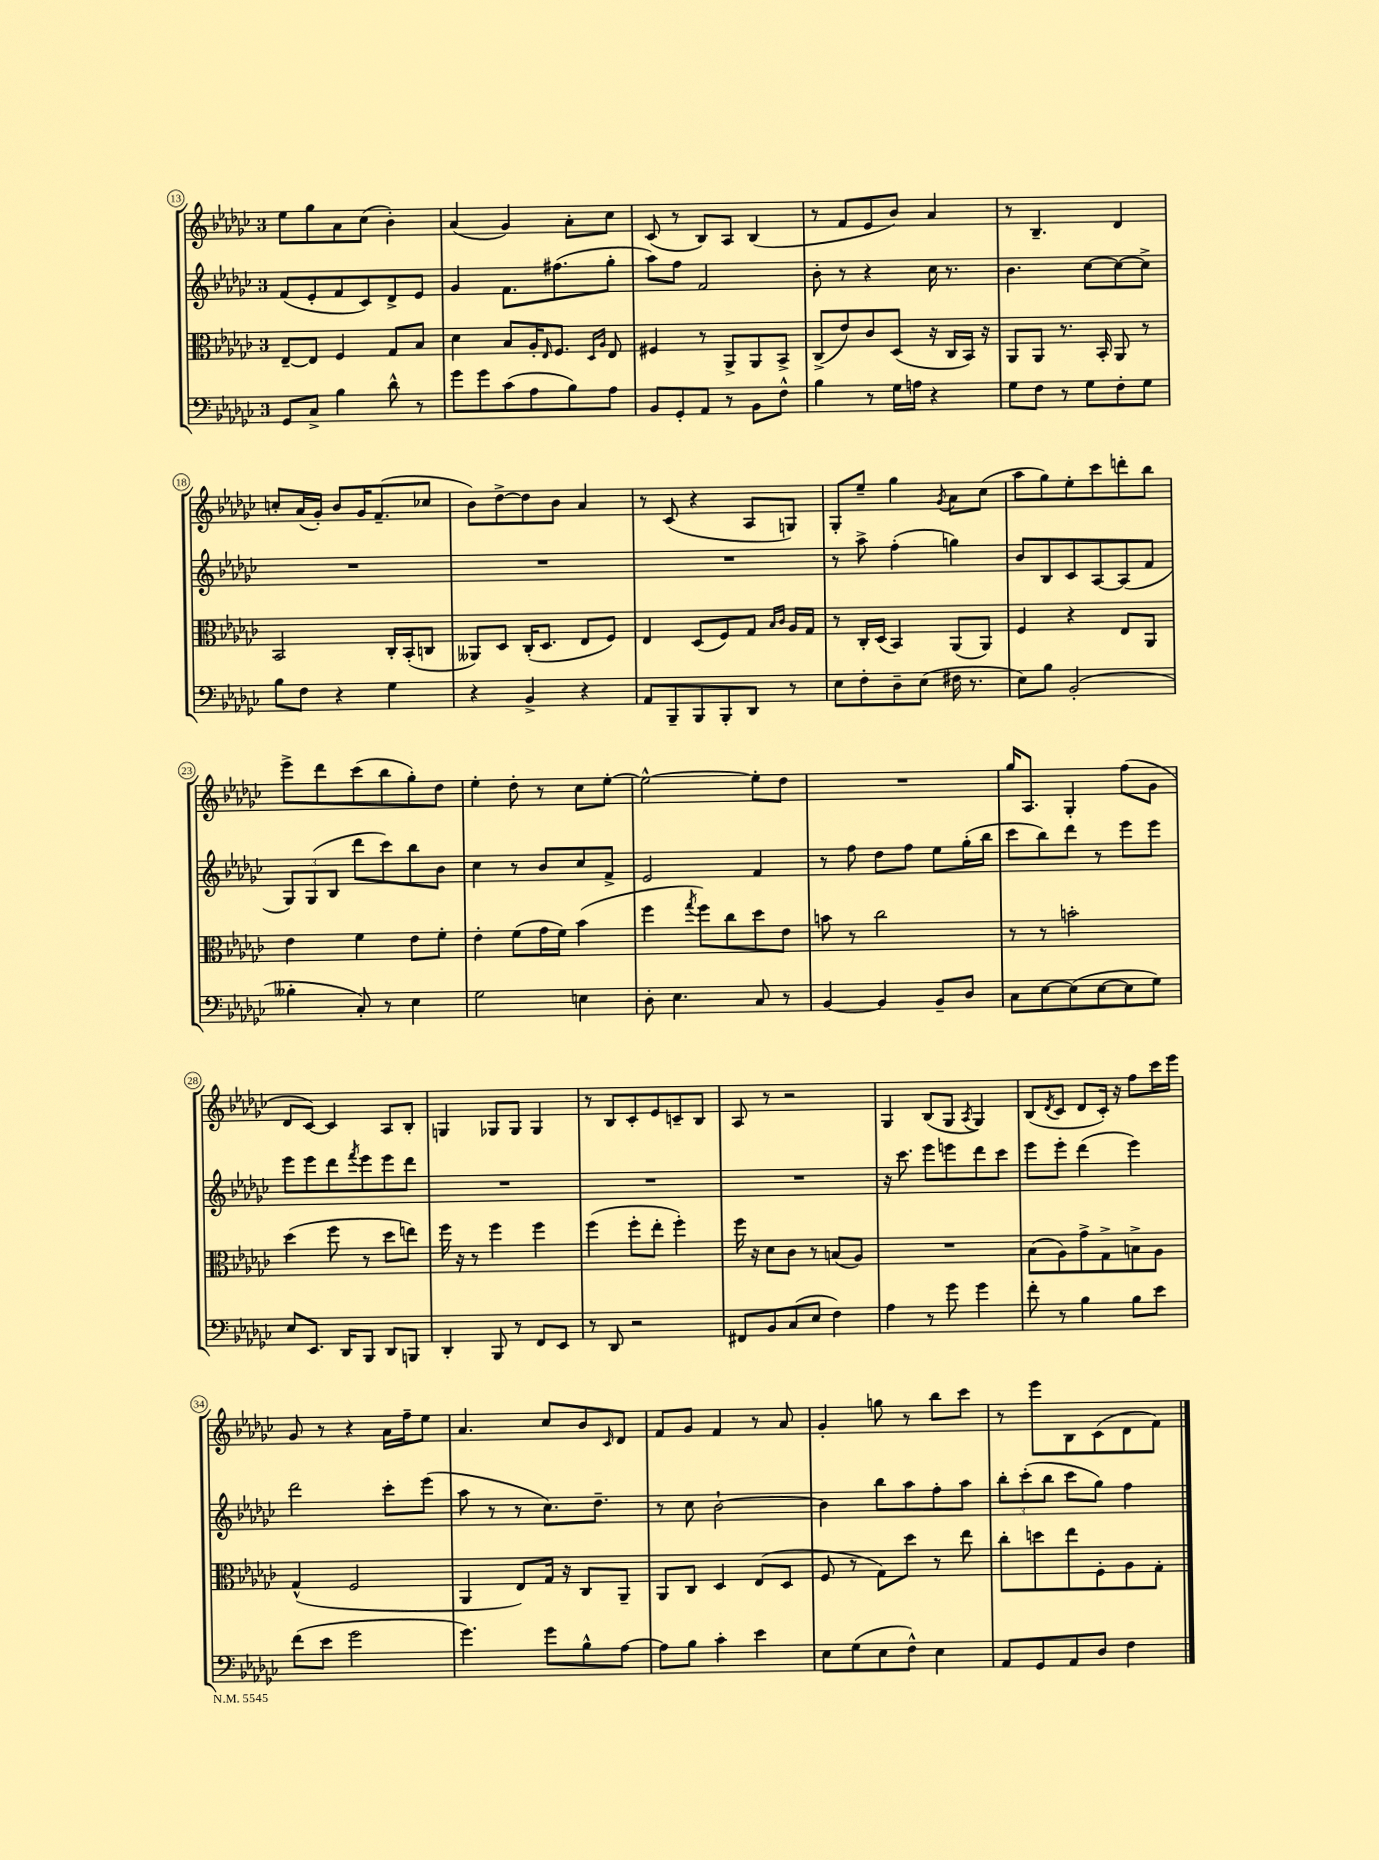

**kern	**kern	**kern	**kern
*staff4	*staff3	*staff2	*staff1
*clefF4	*clefC3	*clefG2	*clefG2
*k[b-e-a-d-g-c-]	*k[b-e-a-d-g-c-]	*k[b-e-a-d-g-c-]	*k[b-e-a-d-g-c-]
*M3/4	*M3/4	*M3/4	*M3/4
8GG-/L	[8E-~/L	(8f/L	8ee-\L
8C-^/J	8E-/]J	8e-'/	8gg-\
4B-\	4F/	8f/	8a-\
.	.	8c-/)	(8cc-\J
8d-^^\	8G-/L	8d-^/	4b-'\)
8r	8B-/J	8e-/J	.
=	=	=	=
8g-\L	4d-\	4g-/	(4a-/
8g-\	.	.	.
(8c-\	8B-/L	8.f\L	4g-/)
8A-\	16A-'/K	.	.
.	16qqE-/	.	.
.	8.F/J	(8.ff#\	.
8B-\)	.	.	8a-'\L
.	16qqD-/LL	.	.
.	16qqA-/JJ	.	.
8A-\J	8E-/	8gg-'\J	8cc-\J
=	=	=	=
8BB-/L	4F#/	8aa-\L)	(8c-/
8GG-'/	.	8ff\J	8r
8AA-/J	8r	2f/	8B-/L)
8r	8AA-^/L	.	8A-/J
8BB-\L	8AA-/	.	(4B-/
8F^^\J	8BB-^/J	.	.
=	=	=	=
4B-\	(8C-^/L	8b-'\	8r
.	8e-/)	8r	8f/L
8r	8c-/	4r	8e-/
16G-\LL	(8D-/J	.	8b-/J)
16A\JJ	.	.	.
4r	16r	16cc-\	4a-/
.	16C-/LL	8.r	.
.	16BB-/JJ)	.	.
.	16r	.	.
=	=	=	=
8G-\L	8AA-/L	4.b-\	8r
8F\J	8AA-/J	.	4.B-~/
8r	8.r	.	.
8G-\L	.	[8cc-\L	.
.	16BB-'/	.	.
8F'\	8AA-/	8cc-\_	4d-/
8G-\J	8r	8cc-^\]J	.
=	=	=	=
8B-\L	2BB-/	2.r	8cc'/L
8F\J	.	.	(16a-/L
.	.	.	16g-'/JJ)
4r	.	.	8b-/L
.	.	.	16g-/K
.	.	.	(8.f~/
4G-\	16C-'/LL	.	.
.	(16BB-'/J	.	.
.	8C/J	.	8cc-/J
=	=	=	=
4r	8AA--/L)	2.r	8b-\L)
.	8D-/J	.	[8dd-^\
4BB-^/	(16C-'/LK	.	8dd-\]
.	8.D-/J	.	.
.	.	.	8b-\J
4r	8E-/L	.	4a-/
.	8F/J)	.	.
=	=	=	=
8AA-/L	4E-/	2.r	8r
8BBB-~/	.	.	(8c-/
8BBB-/	(8D-/L	.	4r
8BBB-'/	8F/)	.	.
8DD-/J	8G-/J	.	8A-/L
.	16qqB-/LL	.	.
.	16qqc-/JJ	.	.
8r	16A-/LL	.	8G/J)
.	16G-/JJ	.	.
=	=	=	=
8E-\L	8r	8r	8G-'/L
8F'\	16C-'/LL	8aa-^\	8ee-~/J
.	(16D-/JJ	.	.
8D-~\	4BB-/)	(4ff'\	4gg-\
(8E-\J	.	.	.
.	.	.	8qg-/
16F#\	(8AA-/L	4gg\)	8a-\L
8.r	.	.	.
.	8AA-/J)	.	(8cc-\J
=	=	=	=
8E-\L)	4F/	8b-/L	8aa-\L
8B-\J	.	8B-/	8gg-\)
(2BB-'/	4r	8c-/	8ee-'\
.	.	[8A-/	8ccc-\
.	8E-/L	(8A-/]	8ddd'\
.	8AA-/J	8f/J	8bb-\J
=	=	=	=
4B--'\	4e-\	12G-/L)	8eee-^\L
.	.	(12G-/	.
.	.	.	8ddd-\
.	.	12B-/J	.
8C-'/)	4f\	8ddd-\L	(8ccc-\
8r	.	8ccc-\)	8bb-\
4E-\	8e-\L	8bb-\	8gg-'\)
.	8f'\J	8b-\J	8dd-\J
=	=	=	=
2G-\	4e-'\	4cc-\	4ee-'\
.	(8f\L	8r	8dd-'\
.	16g-\L	8b-/L	8r
.	16f\JJ)	.	.
4E\	(4b-\	8cc-/	8cc-\L
.	.	8f^/J	[8ee-'\J
=	=	=	=
8D-'\	4ff\	2e-/	2ee-^^\_
4.E-\	.	.	.
.	8qgg-/	.	.
.	8ff\L)	.	.
.	8cc-\	.	.
8C-/	8dd-\	4f/	8ee-'\]L
8r	8e-\J	.	8dd-\J
=	=	=	=
[4BB-/	8b\	8r	2.r
.	8r	8ff\	.
4BB-/]	2cc-\	8dd-\L	.
.	.	8ff\J	.
8BB-~/L	.	8ee-\L	.
8D-/J	.	(16gg-'\L	.
.	.	16bb-\JJ	.
=	=	=	=
8C-\L	8r	8ccc-\L	16gg-/LK
.	.	.	8.A-/J
[8E-\	8r	8bb-\)	.
(8E-\]	2b'\	8ddd-\J	4G-'/
[8E-\	.	8r	.
8E-\]	.	8eee-\L	(8ff\L
8G-\J)	.	8eee-\J	8g-\J
=	=	=	=
8E-/L	(4dd-\	8eee-\L	8d-/L
8.EE-/J	.	8eee-\	[8c-/J)
.	8ff\	8ddd-\	4c-/]
16DD-/LK	.	.	.
.	.	8qfff/	.
8BBB-/J	8r	8eee-\	.
8DD-/L	8dd-\L	8eee-\	8A-/L
8BBB/J	8ee\J)	8ddd-\J	8B-'/J
=	=	=	=
4DD-'/	16ff\	2.r	4G/
.	16r	.	.
.	8r	.	.
8BBB-/	4ff\	.	8G-/L
8r	.	.	8G-/J
8FF/L	4ff\	.	4G-/
8EE-/J	.	.	.
=	=	=	=
8r	(4ff\	2.r	8r
8DD-/	.	.	8B-/L
2r	8ff'\L	.	8c-'/
.	8ee-'\J	.	8e-/
.	4ff'\)	.	8c~/
.	.	.	8B-/J
=	=	=	=
8FF#/L	16ff\	2.r	8A-/
.	16r	.	.
8BB-/	8d-\L	.	8r
(8C-/	8c-\J	.	2r
8E-/J	8r	.	.
4F\)	(8B/L	.	.
.	8A-/J)	.	.
=	=	=	=
4A-\	2.r	16r	4G-/
.	.	8.ccc-\	.
8r	.	8eee-\L	(8B-/L
8g-\	.	8eee\	8G-/J
.	.	.	8qA-/
4g-\	.	8ddd-\	4G-/)
.	.	8ccc-\J	.
=	=	=	=
8f'\	(8B-\L	8eee-\L	(8B-/L
.	.	.	8qd-/
8r	8A-\)	8eee-'\J	8c-/J
4B-\	8g-^\	(4ddd-\	8d-/L
.	8G-^\	.	16c-'/Jk)
.	.	.	16r
8B-\L	8B^\	4eee-\)	8ff\L
8e-\J	8A-\J	.	16ccc-\L
.	.	.	16eee-\JJ
=	=	=	=
(8f\L	(4G-^^/	2ddd-\	8g-/
8e-\J	.	.	8r
2g-\	2F/	.	4r
.	.	8ccc-'\L	16a-\LL
.	.	.	16ff~\J
.	.	(8eee-\J	8ee-\J
=	=	=	=
4.g-\)	4AA-/	8aa-\	4.a-/
.	.	8r	.
.	8E-/L)	8r	.
8g-\L	16G-/Jk	8.cc-\L)	8cc-/L
.	16r	.	.
8B-^^\	8C-/L	.	8b-/
.	.	8.dd-~\J	.
.	.	.	16qqc-/
[8A-\J	8AA-~/J	.	8d-/J
=	=	=	=
8A-\]L	8AA-/L	8r	8f/L
8B-\J	8C-/J	8cc-\	8g-/J
4c-'\	4D-/	[2b-`\	4f/
4e-\	(8E-/L	.	8r
.	8D-/J	.	8a-/
=	=	=	=
8E-\L	8F/	4b-\]	4g-'/
(8G-\	8r	.	.
8E-\	8G-\L)	8bb-\L	8gg\
8F^^\J)	8dd-\J	8aa-\	8r
4E-\	8r	8ff'\	8bb-\L
.	8ee-\	8aa-\J	8ccc-\J
=	=	=	=
8AA-/L	8cc-'\L	12bb-'\L	8r
.	.	(12ccc-'\	.
8GG-/	8dd\	.	8eee-\L
.	.	12bb-\J	.
8AA-/	8ee-\	8ccc-\L	8B-\
8D-/J	8F'\	8gg-\J)	(8c-\
4F\	8A-\	4ff\	8d-\
.	8G-'\J	.	8f\J)
==	==	==	==
*-	*-	*-	*-
